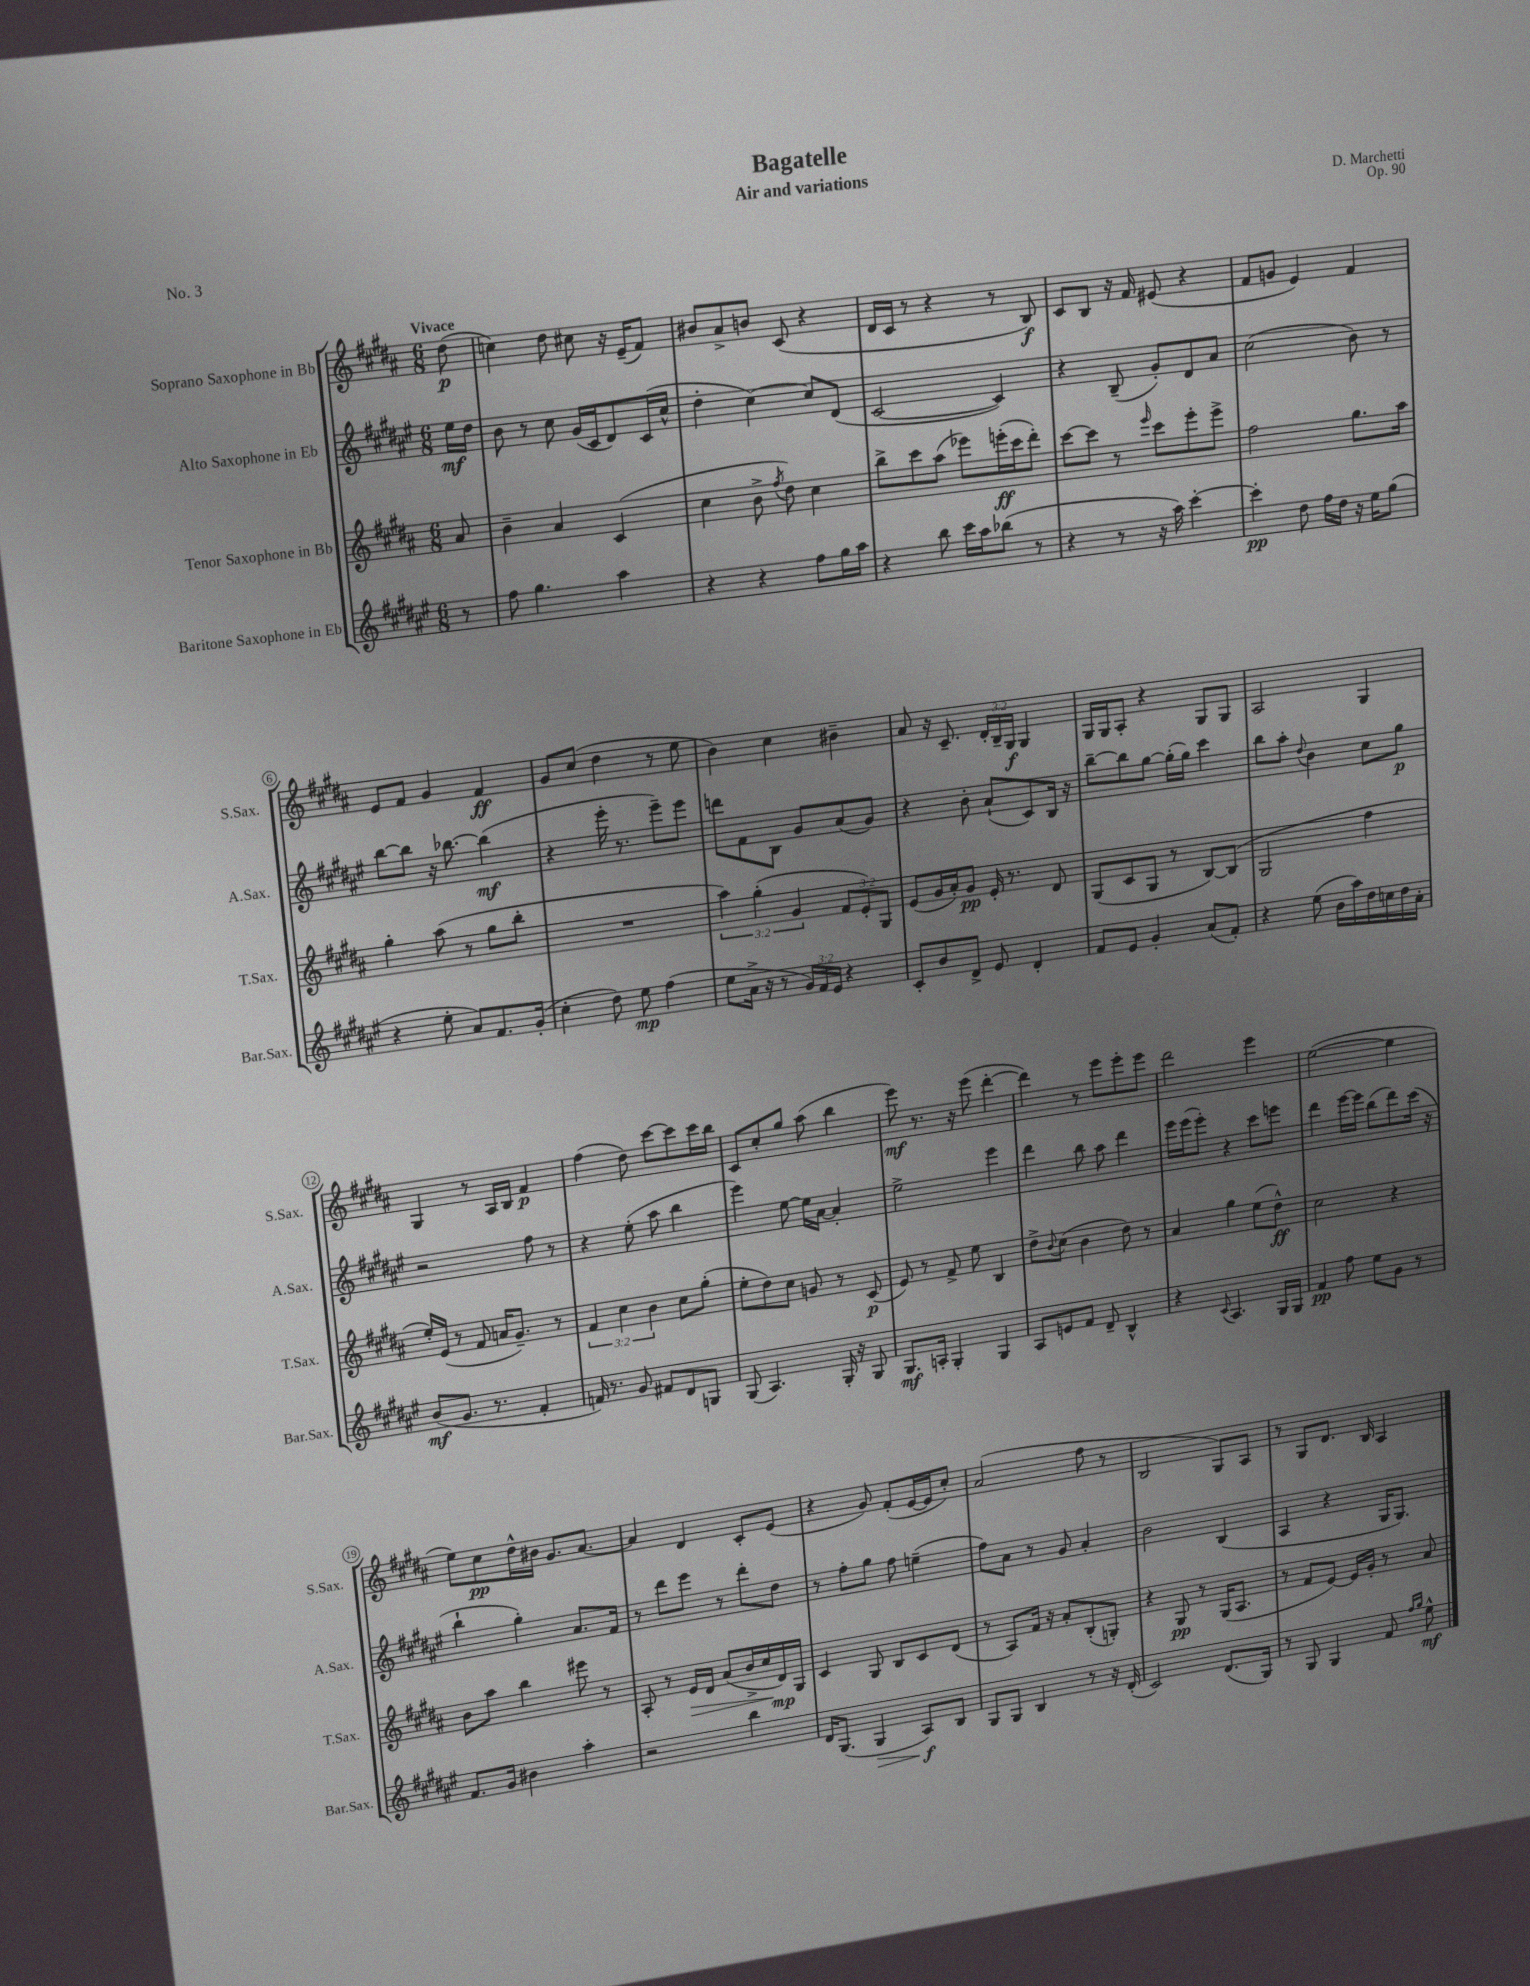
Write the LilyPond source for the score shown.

\header { title = "Bagatelle" composer = "D. Marchetti" subtitle = "Air and variations" opus = "Op. 90" piece = "No. 3" }
<<
\new StaffGroup <<
\new Staff = "s0" \with { instrumentName = "Soprano Saxophone in Bb" shortInstrumentName = "S.Sax." } {
    \clef treble \key b \major \numericTimeSignature \time 6/8 \override Staff.TupletNumber.text = #tuplet-number::calc-fraction-text \partial 8 \tempo "Vivace"
    dis''8\p( |
    c''4) dis''8 cis''8 r16 e'16--( fis'8) |
    bis'8 ais'8-> b'8 cis'8( r4 |
    dis'16 cis'16 r8 r4 r8 b8\f) |
    cis'8 b8 r16 fis'16 eis'8( r4 |
    fis'8 g'8 e'4) fis'4 |
    e'8 fis'8 gis'4 fis'4\ff |
    gis'8 cis''8( dis''4 r8 e''8 |
    b'4) cis''4 bis'4-- |
    ais'8 r16 cis'8.-- \tuplet 3/2 { dis'16-. b16-- gis16\f } gis4 |
    gis16 gis16 ais8-. r4 gis8 gis8 |
    ais2 gis4 |
    gis4 r8 ais16 b16 fis'4\p |
    fis''4( dis''8) cis'''8~ cis'''8 cis'''16 b''16 |
    cis'8 cis''8-. gis''8 ais''8( b''4 |
    e'''8\mf) r8. r16 e'''8( dis'''4~-. |
    dis'''4) r8 e'''8 e'''8-. e'''8 |
    dis'''2 e'''4 |
    e''2~( e''4 |
    e''8) cis''8\pp dis''16-^ bis'16 gis'8. ais'8.~ |
    ais'4 dis'4 cis'8-. e'8( |
    r4 gis'8) fis'8-.( e'16~ e'16 cis''8-.) |
    ais'2( fis''8 r8 |
    b2 gis8) ais8 |
    r8 gis8 dis'8. b16 ais4 \bar "|." |
}
\new Staff = "s1" \with { instrumentName = "Alto Saxophone in Eb" shortInstrumentName = "A.Sax." } {
    \clef treble \key fis \major \numericTimeSignature \time 6/8 \partial 8
    eis''16\mf dis''16 |
    b'8 r8 cis''8 gis'16( cis'16 dis'8) cis'16( cis''16-^ |
    dis''4-. cis''4~) cis''8 dis'8( |
    cis'2~ cis'4) |
    r4 b8--( gis'8-.) dis'8 ais'8 |
    cis''2( b'8) r8 |
    b''8~ b''8 r16 bes''8.~ bes''4\mf( |
    r4 eis'''16-. r8. eis'''8--) eis'''8 |
    d'''8 fis'8 b8 gis'8 ais'8( gis'8) |
    r4 b'8-. ais'8-!( cis'8) b16 r16 |
    b''8~-- b''8 gis''8~ gis''16-.( gis''16) cis'''4 |
    b''8 ais''8-. \appoggiatura { dis''8 } b'4 cis''8 gis''8\p |
    r2 fis''8 r8 |
    r4 eis''8-.( ais''8 b''4 |
    eis'''4) eis''8~ eis''16 ais'16~ ais'4-. |
    eis''2-> eis'''4 |
    dis'''4 b''8 ais''8 dis'''4 |
    eis'''16 eis'''16( eis'''8-.) r4 cis'''8 e'''8 |
    dis'''4 eis'''16~ eis'''16 b''8( dis'''8) cis'''16( r16 |
    b''4-! gis''4-.) ais'8. fis'16 |
    r8 dis'''8 eis'''8 r8 dis'''8-. dis''8 |
    r8 fis''8-. gis''8 fis''8 e''4--( |
    fis''8) ais'8 r8 gis'8 ais'4-. |
    b'2 b4( |
    ais4 r4 gis16 gis8.) \bar "|." |
}
\new Staff = "s2" \with { instrumentName = "Tenor Saxophone in Bb" shortInstrumentName = "T.Sax." } {
    \clef treble \key b \major \numericTimeSignature \time 6/8 \override Staff.TupletNumber.text = #tuplet-number::calc-fraction-text \partial 8
    ais'8 |
    b'4-- ais'4 cis'4( |
    cis''4 b'8-> \acciaccatura { fis''8 } dis''8) cis''4 |
    b''8-> cis'''8 ais''8( ees'''8) e'''16-.\ff( cis'''16 dis'''8-.) |
    cis'''8~ cis'''8 r8 \grace { e'''16 } cis'''8 e'''8-. e'''8-> |
    fis''2 gis''8. ais''16 |
    gis''4-. ais''8( r8 gis''8 b''8-. |
    R2. |
    \tuplet 3/2 { ais''4) gis''4-.( gis'4 } \tuplet 3/2 { fis'8 e'8-.) gis8 } |
    e'8( gis'16 ais'16-.) gis'8\pp e'16-. r8. dis'8 |
    gis8( cis'8 gis8 r8 b8~) b8( |
    gis2 fis''4 |
    e''16-.) e'16( r8 fis'8 a'16 gis'8.--) r8 |
    \tuplet 3/2 { fis'4 cis''4 b'4 } cis''8 gis''8-.( |
    e''8-. dis''8) cis''8 g'8 r8 cis'8\p( |
    e'8) r8 fis'8-> e''8 b4 |
    dis''8-> \appoggiatura { b'8 } cis''8( b'4 dis''8) r8 |
    ais'4 gis''4 e''8( dis''8-^\ff) |
    cis''2 r4 |
    b'8 ais''8 b''4 eis'''8 r8 |
    ais8-. r8 e'16\> dis'16 ais'8( b'16-> cis''16\! dis'16\mp) gis16 |
    cis'4 gis8 b8 cis'8 dis'8( |
    r8 ais8) fis'16 r16 ais'8-. b8-.( g8-.) |
    r4 gis8\pp r8 gis16( ais8. |
    r8 fis'8 e'8~) e'16 gis'16-. r8 ais'8 \bar "|." |
}
\new Staff = "s3" \with { instrumentName = "Baritone Saxophone in Eb" shortInstrumentName = "Bar.Sax." } {
    \clef treble \key fis \major \numericTimeSignature \time 6/8 \override Staff.TupletNumber.text = #tuplet-number::calc-fraction-text \partial 8
    r8 |
    fis''8 gis''4. ais''4 |
    r4 r4 fis''8 gis''16 ais''16 |
    r4 b''8 cis'''16 ais''16 bes''8( r8 |
    r4 r8 r16 ais''16) cis'''4~-. |
    cis'''4-.\pp dis''8 fis''16 dis''16 r16 eis''16 gis''8( |
    r4 eis''8-. ais'8) fis'8. gis'16-.( |
    cis''4-. dis''8) eis''8\mp fis''4( |
    eis''8 ais'16-> r16 r8 \tuplet 3/2 { gis'16) fis'16 eis'16 } r4 |
    cis'8-. b'8 dis'8-> eis'8 dis'4-. |
    fis'8 eis'8 gis'4-. ais'8( fis'8-.) |
    r4 eis''8( b'16 ais''16) dis''16 c''16 dis''16 ais'16-. |
    b'8\mf( gis'8. r8. fis'4-. |
    f'16) r8. gis'8 fis'8 dis'8 g8 |
    gis8( ais4.) gis16-. r16 gis8 |
    gis8.\mf a16-. gis4-. gis4 |
    ais8 e'8 fis'8 dis'8-- b4-^ |
    r4 \appoggiatura { cis'8 } ais4. gis16 gis16 |
    fis'4\pp fis''8 eis''8 gis'8 r8 |
    fis'8. gis'16 bis'4 ais''4-. |
    r2 b''4 |
    dis'16 gis8.( gis4\> ais8\f\!) b8 |
    gis8 gis8 b4 r8 r16 dis'16-.( |
    cis'2) dis'8.( gis16) |
    r8 gis8 gis4 fis'8 \grace { fis''16 gis''16 } eis''8-^\mf \bar "|." |
}
>>
>>
\layout { \context { \Score \override BarNumber.stencil = #(make-stencil-circler 0.1 0.3 ly:text-interface::print) } }
